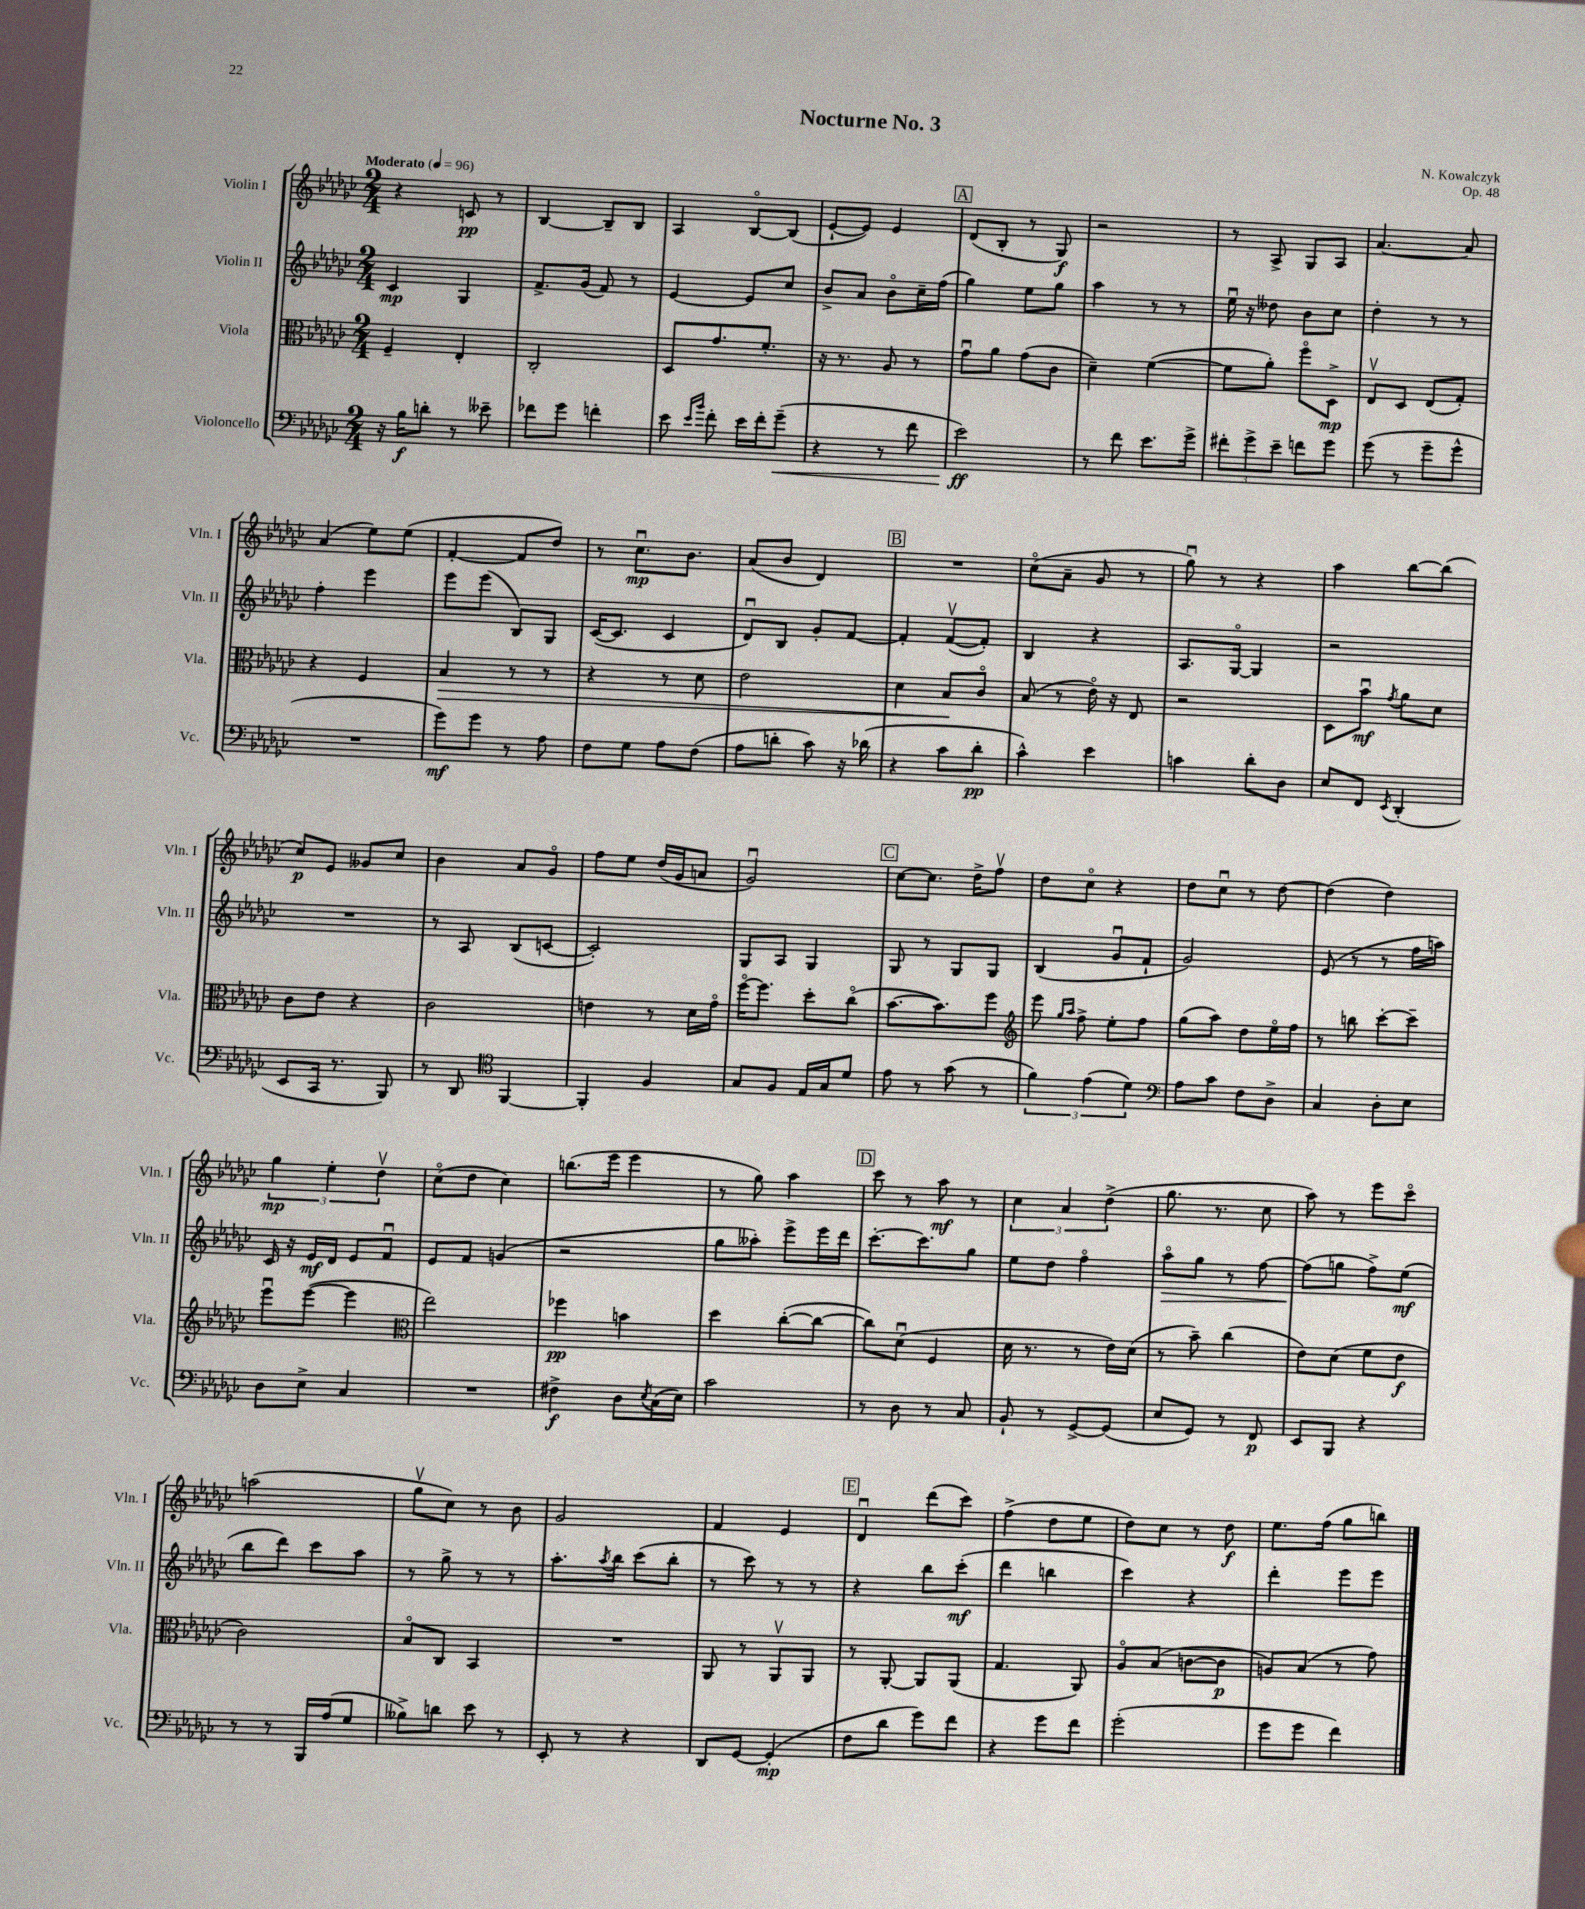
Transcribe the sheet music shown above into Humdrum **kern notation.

**kern	**dynam	**kern	**dynam	**kern	**dynam	**kern	**dynam
*part4	*part4	*part3	*part3	*part2	*part2	*part1	*part1
*staff4	*staff4	*staff3	*staff3	*staff2	*staff2	*staff1	*staff1
*I"Violoncello	*	*I"Viola	*	*I"Violin II	*	*I"Violin I	*
*I'Vc.	*	*I'Vla.	*	*I'Vln. II	*	*I'Vln. I	*
*clefF4	*	*clefC3	*	*clefG2	*	*clefG2	*
*k[b-e-a-d-g-c-]	*	*k[b-e-a-d-g-c-]	*	*k[b-e-a-d-g-c-]	*	*k[b-e-a-d-g-c-]	*
*M2/4	*	*M2/4	*	*M2/4	*	*M2/4	*
*MM96	*	*MM96	*	*MM96	*	*MM96	*
=1	=1	=1	=1	=1	=1	=1	=1
!	!	!	!	!	!	!LO:TX:a:B:t=Moderato	!
16r	.	4F~/	.	4c-/	mp	4r	.
16B-\KL	f	.	.	.	.	.	.
8dn'\J	.	.	.	.	.	.	.
8r	.	4E-'/	.	4G-/	.	8cn/	pp
8e--X~\	.	.	.	.	.	8r	.
=2	=2	=2	=2	=2	=2	=2	=2
8f-X\L	.	2C-'/	.	8.f^/L	.	[4B-/	.
8g-\J	.	.	.	.	.	.	.
.	.	.	.	(16g-/Jk	.	.	.
4fn'\	.	.	.	8f/)	.	8B-~/L]	.
.	.	.	.	8r	.	8B-/J	.
=3	=3	=3	=3	=3	=3	=3	=3
8e-\	.	8D-/L	.	[4e-/	.	4A-/	.
16qqe-/LL	.	.	.	.	.	.	.
16qqb-/JJ	.	.	.	.	.	.	.
8f'\	.	8.g-/	.	.	.	.	.
16e-\LL	.	.	.	8e-/L]	.	[8B-/L	.
16f'\J	.	8.f'/J	.	.	.	.	.
!	!LO:HP:b	!	!	!	!	!	!
(8g-~\J	<	.	.	8cc-/J	.	(8B-/J]	.
=4	=4	=4	=4	=4	=4	=4	=4
4r	.	16r	.	8b-^/L	.	[8e-`/L	.
.	.	8.r	.	.	.	.	.
.	.	.	.	8a-/J	.	8e-/J])	.
8r	.	8A-/	.	8b-\L	.	4e-/	.
8f\	.	8r	.	16cc-~\L	.	.	.
.	.	.	.	(16ff\JJ	.	.	.
!!LO:REH:place=s1:t=A
=5	=5	=5	=5	=5	=5	=5	=5
2e-\)	ff	8g-u\L	.	4gg-\)	.	(8d-/L	.
.	.	8a-\J	.	.	.	8B-'/J	.
.	.	(8g-\L	.	8ee-\L	.	8r	.
.	.	8c-\J	.	8gg-\J	.	8G-/)	f
.	[	.	.	.	.	.	.
=6	=6	=6	=6	=6	=6	=6	=6
8r	.	4d-~\)	.	4aa-\	.	2r	.
8f\	.	.	.	.	.	.	.
8.e-\L	.	([4f\	.	8r	.	.	.
.	.	.	.	8r	.	.	.
16g-^\Jk	.	.	.	.	.	.	.
=7	=7	=7	=7	=7	=7	=7	=7
12f#X'\L	.	8f\L]	.	16ee-u\	.	8r	.
.	.	.	.	16r	.	.	.
12g-^\	.	.	.	.	.	.	.
.	.	8a-'\J)	.	8dd--X\	.	8A-^/	.
12e-~\J	.	.	.	.	.	.	.
8fn\L	.	8ff\L	.	8b-\L	.	8G-/L	.
8g-\J	.	8D-^\J	mp	8cc-\J	.	8A-/J	.
=8	=8	=8	=8	=8	=8	=8	=8
(8g-\	.	8E-v/L	.	4dd-'\	.	[4.a-/	.
8r	.	8D-/J	.	.	.	.	.
8g-~\L	.	(8E-/L	.	8r	.	.	.
8g-^^\J	.	8G-'/J)	.	8r	.	8a-/]	.
!!LO:LB:g=z
=9	=9	=9	=9	=9	=9	=9	=9
2r	.	4r	.	4ff'\	.	(4a-/	.
.	.	4F/	.	4eee-\	.	8ee-\L)	.
.	.	.	.	.	.	(8ee-\J	.
=10	=10	=10	=10	=10	=10	=10	=10
!	!	!	!LO:HP:b	!	!	!	!
8g-\L)	mf	4B-/	>	8eee-\L	.	[4f'/	.
8g-\J	.	.	.	(8eee-\J	.	.	.
8r	.	8r	.	8B-/L)	.	8f/L]	.
8A-\	.	8r	.	8G-/J	.	8dd-/J)	.
=11	=11	=11	=11	=11	=11	=11	=11
8F\L	.	4r	.	([16c-/KL	.	8r	.
.	.	.	.	8.c-/J]	.	.	.
8G-\J	.	.	.	.	.	8.cc-u\L	mp
8A-\L	.	8r	.	4c-/	.	.	.
.	.	.	.	.	.	8.b-\J	.
(8F\J	.	8d-\	.	.	.	.	.
=12	=12	=12	=12	=12	=12	=12	=12
8A-\L	.	2e-\	.	8d-u/L)	.	(8a-/L	.
8dn'\J	.	.	.	8B-/J	.	8b-/J	.
8c-\)	.	.	.	8g-'/L	.	4d-/)	.
16r	.	.	.	[8f/J	.	.	.
(16d-X\	.	.	.	.	.	.	.
!!LO:REH:place=s1:t=B
=13	=13	=13	=13	=13	=13	=13	=13
4r	.	4d-\	.	4f'/]	.	2r	.
8c-\L	.	8B-/L	.	([8fv/L	.	.	.
8d-'\J	pp	8c-/J	]	8f'/J])	.	.	.
=14	=14	=14	=14	=14	=14	=14	=14
4c-^^\)	.	(8B-/	.	4B-/	.	(8cc-\L	.
.	.	8r	.	.	.	8a-~\J	.
4e-\	.	16e-\)	.	4r	.	8g-/	.
.	.	16r	.	.	.	.	.
.	.	8E-/	.	.	.	8r	.
=15	=15	=15	=15	=15	=15	=15	=15
4cn\	.	2r	.	8.A-/L	.	8gg-u\)	.
.	.	.	.	.	.	8r	.
.	.	.	.	[16G-/Jk	.	.	.
8d-'\L	.	.	.	4G-/]	.	4r	.
8D-\J	.	.	.	.	.	.	.
=16	=16	=16	=16	=16	=16	=16	=16
8E-/L	.	8D-\L	.	2r	.	4aa-\	.
8FF/J	.	8b-u\J	mf	.	.	.	.
8qEE-/	.	8qg-/	.	.	.	.	.
(4DD-'/	.	8a-\L	.	.	.	[8bb-\L	.
.	.	8d-\J	.	.	.	(8bb-\J]	.
!!LO:LB:g=z
=17	=17	=17	=17	=17	=17	=17	=17
8EE-/L	.	8c-\L	.	2r	.	8cc-/L)	p
16CC-/Jk	.	8e-\J	.	.	.	8e-/J	.
8.r	.	.	.	.	.	.	.
.	.	4r	.	.	.	8g--X/L	.
8BBB-/)	.	.	.	.	.	8cc-/J	.
=18	=18	=18	=18	=18	=18	=18	=18
8r	.	2c-\	.	8r	.	4b-\	.
8DD-/	.	.	.	8A-/	.	.	.
*clefC4	*	*	*	*	*	*	*
[4FF/	.	.	.	(8B-/L	.	8a-/L	.
.	.	.	.	[8cn/J	.	8g-/J	.
=19	=19	=19	=19	=19	=19	=19	=19
4FF'/]	.	4en\	.	2c'/])	.	8ff\L	.
.	.	.	.	.	.	8ee-\J	.
4F/	.	8r	.	.	.	(16dd-/LL	.
.	.	.	.	.	.	16g-/J	.
.	.	16d-\LL	.	.	.	8an/J	.
.	.	16g-\JJ	.	.	.	.	.
=20	=20	=20	=20	=20	=20	=20	=20
8G-/L	.	[16ff\KL	.	8G-/L	.	2g-u/)	.
.	.	8.ff\J]	.	.	.	.	.
8F/J	.	.	.	8A-/J	.	.	.
16E-/LL	.	8dd-'\L	.	4G-/	.	.	.
16G-/J	.	.	.	.	.	.	.
8d-/J	.	(8cc-\J	.	.	.	.	.
!!LO:REH:place=s1:t=C
=21	=21	=21	=21	=21	=21	=21	=21
8e-\	.	[8.b-\L	.	8G-/	.	[8cc-\L	.
8r	.	.	.	8r	.	8.cc-\J]	.
.	.	8.b-\])	.	.	.	.	.
(8g-\	.	.	.	8G-/L	.	.	.
.	.	.	.	.	.	16dd-^\KL	.
8r	.	8ff\J	.	8G-/J	.	8ffv\J	.
=22	=22	=22	=22	=22	=22	=22	=22
*	*	*clefG2	*	*	*	*	*
6f\)	.	8eee-\	.	(4B-/	.	8dd-\L	.
.	.	16qqgg-/LL	.	.	.	.	.
.	.	16qqaa-/JJ	.	.	.	.	.
.	.	8ff^\	.	.	.	8cc-\J	.
(6e-\	.	.	.	.	.	.	.
.	.	8ee-'\L	.	8g-u/L	.	4r	.
6d-\)	.	.	.	.	.	.	.
.	.	8ff\J	.	8f`/J	.	.	.
=23	=23	=23	=23	=23	=23	=23	=23
*clefF4	*	*	*	*	*	*	*
8A-\L	.	(8gg-\L	.	2g-/)	.	8dd-\L	.
8c-\J	.	8aa-\J)	.	.	.	8cc-u\J	.
8F\L	.	8dd-\L	.	.	.	8r	.
8D-^\J	.	16ee-\L	.	.	.	[8dd-\	.
.	.	16ff\JJ	.	.	.	.	.
=24	=24	=24	=24	=24	=24	=24	=24
4C-/	.	8r	.	(8e-/	.	(4dd-\]	.
.	.	8bbn\	.	8r	.	.	.
8D-'\L	.	[8ccc-'\L	.	8r	.	4dd-\)	.
8E-\J	.	8ccc-~\J]	.	16ff\LL	.	.	.
.	.	.	.	16aan\JJ)	.	.	.
!!LO:LB:g=z
=25	=25	=25	=25	=25	=25	=25	=25
8D-\L	.	8eee-u\L	.	16c-/	.	6gg-\	mp
.	.	.	.	16r	.	.	.
8E-^\J	.	([8eee-\J	.	16e-/LL	mf	.	.
.	.	.	.	.	.	6ee-'\	.
.	.	.	.	16d-/JJ	.	.	.
4C-/	.	4eee-\]	.	8e-/L	.	.	.
.	.	.	.	.	.	6dd-v\	.
.	.	.	.	8fu/J	.	.	.
=26	=26	=26	=26	=26	=26	=26	=26
*	*	*clefC3	*	*	*	*	*
2r	.	2ee-\)	.	8e-/L	.	(8cc-\L	.
.	.	.	.	8f/J	.	8dd-\J	.
.	.	.	.	(4gn/	.	4cc-\)	.
=27	=27	=27	=27	=27	=27	=27	=27
4F#X^\	f	4ff-X\	pp	2r	.	(8.bbn\L	.
.	.	.	.	.	.	16eee-\Jk	.
8D-\L	.	4bn\	.	.	.	4eee-\	.
8qE-/	.	.	.	.	.	.	.
(16C-\L	.	.	.	.	.	.	.
16E-\JJ)	.	.	.	.	.	.	.
=28	=28	=28	=28	=28	=28	=28	=28
2c-\	.	4dd-\	.	8gg-\L	.	8r	.
.	.	.	.	8aa--X'\J)	.	8gg-\)	.
.	.	([8cc-'\L	.	8eee-^\L	.	4aa-\	.
.	.	8cc-\J_	.	16eee-\L	.	.	.
.	.	.	.	16ddd-\JJ	.	.	.
!!LO:REH:place=s1:t=D
=29	=29	=29	=29	=29	=29	=29	=29
8r	.	8cc-\L])	.	[8.ccc-'\L	.	8ccc-\	.
8D-\	.	(8d-u\J	.	.	.	8r	.
.	.	.	.	8.ccc-\]	.	.	.
8r	.	4F/	.	.	.	8aa-\	mf
8C-/	.	.	.	8gg-\J	.	8r	.
=30	=30	=30	=30	=30	=30	=30	=30
8BB-`/	.	16d-\	.	8ee-\L	.	6cc-\	.
.	.	8.r	.	.	.	.	.
8r	.	.	.	8dd-\J	.	.	.
.	.	.	.	.	.	6a-/	.
[8GG-^/L	.	8r	.	4ff\	.	.	.
.	.	.	.	.	.	(6dd-^\	.
(8GG-/J]	.	16e-\LL)	.	.	.	.	.
.	.	(16d-\JJ	.	.	.	.	.
=31	=31	=31	=31	=31	=31	=31	=31
!	!	!	!	!	!LO:HP:b	!	!
8E-/L	.	8r	.	8aa-\L	>	8.gg-\	.
8GG-/J)	.	8b-~\)	.	8gg-\J	.	.	.
.	.	.	.	.	.	8.r	.
8r	.	(4cc-\	.	8r	.	.	.
8FF/	p	.	.	[8ff\	.	8cc-\	.
=32	=32	=32	=32	=32	=32	=32	=32
8EE-/L	.	8e-\L)	.	(8ff\L]	.	8aa-\)	.
8BBB-/J	.	(8d-\J	.	8ggn\J	]	8r	.
4r	.	8f\L	.	8ff^\L)	.	8eee-\L	.
.	.	8e-\J	f	(8ee-\J	mf	8ccc-\J	.
!!LO:LB:g=z
=33	=33	=33	=33	=33	=33	=33	=33
8r	.	2c-\)	.	8bb-\L	.	(2aan\	.
8r	.	.	.	8ddd-\J)	.	.	.
16BBB-/LL	.	.	.	8ccc-\L	.	.	.
(16A-/J	.	.	.	.	.	.	.
8G-/J	.	.	.	8aa-\J	.	.	.
=34	=34	=34	=34	=34	=34	=34	=34
8B--X^\L)	.	8B-/L	.	8r	.	8gg-v\L	.
8dn\J	.	8C-/J	.	8gg-^\	.	8cc-\J)	.
8e-\	.	4BB-/	.	8r	.	8r	.
8r	.	.	.	8r	.	8b-\	.
=35	=35	=35	=35	=35	=35	=35	=35
8EE-'/	.	2r	.	8.aa-'\L	.	2g-/	.
8r	.	.	.	.	.	.	.
.	.	.	.	8qaa-/	.	.	.
.	.	.	.	16bb-\Jk	.	.	.
4r	.	.	.	(8ccc-\L	.	.	.
.	.	.	.	8bb-'\J	.	.	.
=36	=36	=36	=36	=36	=36	=36	=36
8DD-/L	.	8AA-/	.	8r	.	4f/	.
[8GG-/J	.	8r	.	8ccc-\)	.	.	.
(4GG-'/]	mp	8AA-v/L	.	8r	.	4e-/	.
.	.	8AA-/J	.	8r	.	.	.
!!LO:REH:place=s1:t=E
=37	=37	=37	=37	=37	=37	=37	=37
8F\L	.	8r	.	4r	.	4d-u/	.
8d-\J	.	[8AA-'/	.	.	.	.	.
8g-\L)	.	8AA-/L]	.	8bb-\L	.	(8ddd-\L	.
8f\J	.	(8AA-/J	.	(8ccc-'\J	mf	8ccc-\J)	.
=38	=38	=38	=38	=38	=38	=38	=38
4r	.	4.G-/	.	4ddd-\	.	(4ff^\	.
8g-\L	.	.	.	4bbn\	.	8dd-\L	.
8f\J	.	8AA-/)	.	.	.	8ee-\J	.
=39	=39	=39	=39	=39	=39	=39	=39
(2g-'\	.	8A-/L	.	4ccc-\)	.	8dd-\L)	.
.	.	(8B-/J	.	.	.	8cc-\J	.
.	.	[8cn\L	.	4r	.	8r	.
.	.	8c\J]	p	.	.	8dd-\	f
=40	=40	=40	=40	=40	=40	=40	=40
8g-\L	.	8An/L)	.	4ddd-'\	.	8.ee-\L	.
8g-\J	.	(8B-/J	.	.	.	.	.
.	.	.	.	.	.	(16ff\Jk	.
4f\)	.	8r	.	8eee-\L	.	8gg-\L	.
.	.	8g-\)	.	8eee-\J	.	8bbn\J)	.
==	==	==	==	==	==	==	==
*-	*-	*-	*-	*-	*-	*-	*-
